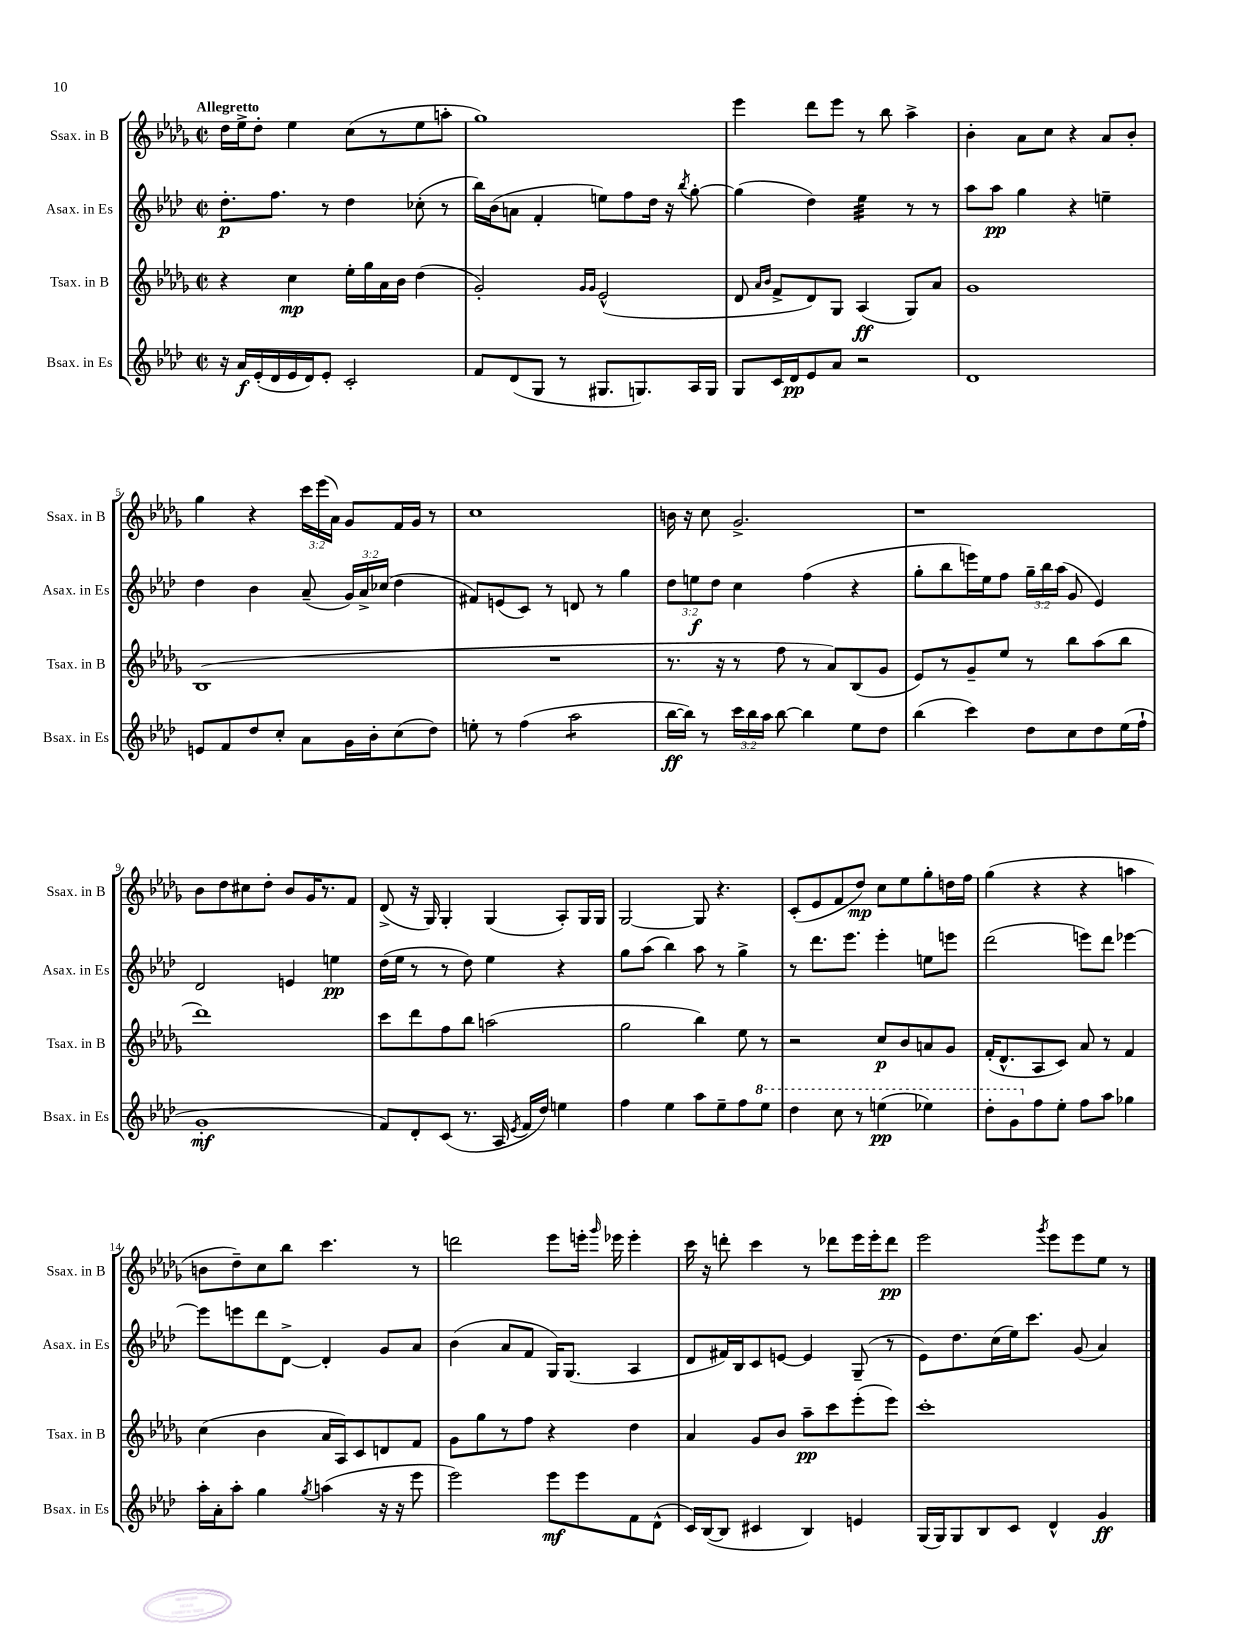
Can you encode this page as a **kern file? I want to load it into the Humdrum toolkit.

**kern	**dynam	**kern	**dynam	**kern	**dynam	**kern	**dynam
*part4	*part4	*part3	*part3	*part2	*part2	*part1	*part1
*staff4	*staff4	*staff3	*staff3	*staff2	*staff2	*staff1	*staff1
*I"Bsax. in Es	*	*I"Tsax. in B	*	*I"Asax. in Es	*	*I"Ssax. in B	*
*I'Bsax. in Es	*	*I'Tsax. in B	*	*I'Asax. in Es	*	*I'Ssax. in B	*
*clefG2	*	*clefG2	*	*clefG2	*	*clefG2	*
*k[b-e-a-d-]	*	*k[b-e-a-d-g-]	*	*k[b-e-a-d-]	*	*k[b-e-a-d-g-]	*
*M2/2	*	*M2/2	*	*M2/2	*	*M2/2	*
*met(c|)	*	*met(c|)	*	*met(c|)	*	*met(c|)	*
=1	=1	=1	=1	=1	=1	=1	=1
!	!	!	!	!	!	!LO:TX:a:B:t=Allegretto	!
16r	.	4r	.	8.dd-'\L	p	16dd-\LL	.
16a-/LL	f	.	.	.	.	16ee-^\J	.
(16e-'/	.	.	.	.	.	8dd-'\J	.
16d-/	.	.	.	8.ff\J	.	.	.
16e-/	.	4cc\	mp	.	.	4ee-\	.
16d-/J)	.	.	.	.	.	.	.
8e-'/J	.	.	.	8r	.	.	.
2c'/	.	16ee-'\LL	.	4dd-\	.	(8cc\L	.
.	.	16gg-\	.	.	.	.	.
.	.	16a-\	.	.	.	8r	.
.	.	16b-\JJ	.	.	.	.	.
.	.	(4dd-\	.	(8cc-X'\	.	8ee-\	.
.	.	.	.	8r	.	8aan'\J	.
=2	=2	=2	=2	=2	=2	=2	=2
8f/L	.	2g-'/)	.	16bb-\LL)	.	1gg-)	.
.	.	.	.	(16b-\J	.	.	.
(8d-/	.	.	.	8an\J	.	.	.
8G/J	.	.	.	4f'/	.	.	.
8r	.	.	.	.	.	.	.
.	.	16qqg-/LL	.	.	.	.	.
.	.	16qqg-/JJ	.	.	.	.	.
8.G#X/L	.	(2e-^^/	.	8een\L)	.	.	.
.	.	.	.	8ff\	.	.	.
8.Gn/)	.	.	.	.	.	.	.
.	.	.	.	16dd-\Jk	.	.	.
.	.	.	.	16r	.	.	.
.	.	.	.	8qbb-/	.	.	.
16A-/L	.	.	.	[8gg'\	.	.	.
16G/JJ	.	.	.	.	.	.	.
=3	=3	=3	=3	=3	=3	=3	=3
8G/L	.	8d-/	.	(4gg\]	.	4eee-\	.
.	.	16qqa-/LL	.	.	.	.	.
.	.	16qqb-/JJ	.	.	.	.	.
16c/L	.	8f^/L	.	.	.	.	.
16d-/J	pp	.	.	.	.	.	.
8e-/	.	8d-/)	.	4dd-\)	.	8ddd-\L	.
8a-/J	.	8G-/J	.	.	.	8eee-\J	.
*	*	*	*	*tremolo	*	*	*
2r	.	(4A-/	ff	32ee-\LLL	.	8r	.
.	.	.	.	32ee-\	.	.	.
.	.	.	.	32ee-\	.	.	.
.	.	.	.	32ee-\	.	.	.
.	.	.	.	32ee-\	.	8bb-\	.
.	.	.	.	32ee-\	.	.	.
.	.	.	.	32ee-\	.	.	.
.	.	.	.	32ee-\JJJ	.	.	.
*	*	*	*	*Xtremolo	*	*	*
.	.	8G-/L)	.	8r	.	4aa-^\	.
.	.	8a-/J	.	8r	.	.	.
=4	=4	=4	=4	=4	=4	=4	=4
1d-	.	1g-	.	8aa-\L	.	4b-'\	.
.	.	.	.	8aa-\J	pp	.	.
.	.	.	.	4gg\	.	8a-\L	.
.	.	.	.	.	.	8cc\J	.
.	.	.	.	4r	.	4r	.
.	.	.	.	4een~\	.	8a-/L	.
.	.	.	.	.	.	8b-'/J	.
!!LO:LB:g=z
=5	=5	=5	=5	=5	=5	=5	=5
8en/L	.	(1B-	.	4dd-\	.	4gg-\	.
8f/	.	.	.	.	.	.	.
8dd-/	.	.	.	4b-\	.	4r	.
8cc'/J	.	.	.	.	.	.	.
8a-\L	.	.	.	(8a-~/	.	24ccc\LL	.
.	.	.	.	.	.	(24eee-\	.
.	.	.	.	.	.	24a-\JJ)	.
16g\L	.	.	.	24g/LL)	.	8g-/L	.
.	.	.	.	24a-^/	.	.	.
16b-'\J	.	.	.	.	.	.	.
.	.	.	.	(24cc-X/JJ	.	.	.
(8cc\	.	.	.	4dd-\	.	16f/L	.
.	.	.	.	.	.	16g-/JJ	.
8dd-\J)	.	.	.	.	.	8r	.
=6	=6	=6	=6	=6	=6	=6	=6
8een'\	.	1r	.	8f#X/L)	.	1cc	.
8r	.	.	.	(8en/	.	.	.
(4ff\	.	.	.	8c/J)	.	.	.
.	.	.	.	8r	.	.	.
*tremolo	*	*	*	*	*	*	*
8aa-\L	.	.	.	8dn/	.	.	.
8aa-\	.	.	.	8r	.	.	.
8aa-\	.	.	.	4gg\	.	.	.
8aa-\J	.	.	.	.	.	.	.
*Xtremolo	*	*	*	*	*	*	*
=7	=7	=7	=7	=7	=7	=7	=7
[16bb-\LL	ff	8.r	.	12dd-\L	.	16bn\	.
16bb-\JJ])	.	.	.	.	.	16r	.
.	.	.	.	12een\	f	.	.
8r	.	.	.	.	.	8cc\	.
.	.	.	.	12dd-\J	.	.	.
.	.	16r	.	.	.	.	.
24ccc\LL	.	8r	.	4cc\	.	2.g-^/	.
24bb-\	.	.	.	.	.	.	.
24aa-\JJ	.	.	.	.	.	.	.
[8bb-\	.	8ff\	.	.	.	.	.
4bb-\]	.	8r	.	(4ff\	.	.	.
.	.	8a-/L)	.	.	.	.	.
8ee-\L	.	(8B-/	.	4r	.	.	.
8dd-\J	.	8g-/J	.	.	.	.	.
=8	=8	=8	=8	=8	=8	=8	=8
(4bb-\	.	8e-/L)	.	8gg'\L	.	1r	.
.	.	8r	.	8bb-\	.	.	.
4ccc\)	.	8g-~/	.	16eeen\L)	.	.	.
.	.	.	.	16ee-\J	.	.	.
.	.	8ee-/J	.	8ff\J	.	.	.
8dd-\L	.	8r	.	24gg~\LL	.	.	.
.	.	.	.	24bb-\	.	.	.
.	.	.	.	(24aa-\JJ	.	.	.
8cc\	.	8bb-\L	.	8g/	.	.	.
8dd-\	.	(8aa-\	.	4e-/)	.	.	.
(16ee-\L	.	8bb-\J	.	.	.	.	.
16ff`\JJ	.	.	.	.	.	.	.
!!LO:LB:g=z
=9	=9	=9	=9	=9	=9	=9	=9
1g'	mf	1ddd-)	.	2d-/	.	8b-\L	.
.	.	.	.	.	.	8dd-\	.
.	.	.	.	.	.	8cc#X\	.
.	.	.	.	.	.	8dd-'\J	.
.	.	.	.	4en/	.	8b-/L	.
.	.	.	.	.	.	16g-/K	.
.	.	.	.	.	.	8.r	.
.	.	.	.	4een\	pp	.	.
.	.	.	.	.	.	8f/J	.
=10	=10	=10	=10	=10	=10	=10	=10
8f/L)	.	8ccc\L	.	(16dd-\LL	.	(8d-^/	.
.	.	.	.	16ee-\JJ	.	.	.
8d-'/	.	8ddd-\	.	8r	.	16r	.
.	.	.	.	.	.	16G-/)	.
(8c/J	.	8ff\	.	8r	.	4G-'/	.
8.r	.	8bb-\J	.	8dd-\)	.	.	.
.	.	(2aan\	.	4ee-\	.	(4G-/	.
16A-/	.	.	.	.	.	.	.
8qe-/	.	.	.	.	.	.	.
16f/LL	.	.	.	.	.	.	.
16dd-/JJ)	.	.	.	.	.	.	.
4een\	.	.	.	4r	.	8A-'/L)	.
.	.	.	.	.	.	16G-/L	.
.	.	.	.	.	.	16G-/JJ	.
=11	=11	=11	=11	=11	=11	=11	=11
4ff\	.	2gg-\	.	8gg\L	.	[2G-/	.
.	.	.	.	(8aa-\J	.	.	.
4ee-\	.	.	.	4bb-\)	.	.	.
8aa-\L	.	4bb-\)	.	8aa-\	.	8G-/]	.
8ee-~\	.	.	.	8r	.	4.r	.
8ff\	.	8ee-\	.	4gg^\	.	.	.
*8va	*	*	*	*	*	*	*
8eee-\J	.	8r	.	.	.	.	.
=12	=12	=12	=12	=12	=12	=12	=12
4ddd-\	.	2r	.	8r	.	(8c'/L	.
.	.	.	.	8.ddd-\L	.	8e-/	.
8ccc\	.	.	.	.	.	8f/	.
.	.	.	.	8.eee-\J	.	.	.
8r	.	.	.	.	.	8dd-/J)	mp
(4eeen\	pp	8cc/L	p	4eee-'\	.	8cc\L	.
.	.	8b-/	.	.	.	8ee-\	.
4eee-X\)	.	8an/	.	8een\L	.	8gg-'\	.
.	.	8g-/J	.	8eeen\J	.	16ddn\L	.
.	.	.	.	.	.	16ff\JJ	.
=13	=13	=13	=13	=13	=13	=13	=13
8ddd-'\L	.	(16f'/KL	.	(2ddd-\	.	(4gg-\	.
.	.	8.d-^^/	.	.	.	.	.
8gg\	.	.	.	.	.	.	.
*X8va	*	*	*	*	*	*	*
8ff\	.	8A-/	.	.	.	4r	.
8ee-'\J	.	8c/J)	.	.	.	.	.
8ff\L	.	8a-/	.	8eeen\L)	.	4r	.
8aa-\J	.	8r	.	8ddd-\J	.	.	.
4gg-X\	.	4f/	.	[4eee-X\	.	4aan\	.
!!LO:LB:g=z
=14	=14	=14	=14	=14	=14	=14	=14
16aa-'\LL	.	(4cc\	.	8eee-\L]	.	8bn\L	.
16a-'\J	.	.	.	.	.	.	.
8aa-'\J	.	.	.	8eeen\	.	8dd-~\)	.
4gg\	.	4b-\	.	8ddd-\	.	8cc\	.
.	.	.	.	[8d-^\J	.	8bb-\J	.
8qgg/	.	.	.	.	.	.	.
(4aan\	.	16a-/LL	.	4d-'/]	.	4.ccc\	.
.	.	16A-/J)	.	.	.	.	.
.	.	8c/	.	.	.	.	.
16r	.	8dn/	.	8g/L	.	.	.
16r	.	.	.	.	.	.	.
8eee-\	.	8f/J	.	8a-/J	.	8r	.
=15	=15	=15	=15	=15	=15	=15	=15
2eee-\)	.	8g-\L	.	(4b-\	.	2dddn\	.
.	.	8gg-\	.	.	.	.	.
.	.	8r	.	8a-/L	.	.	.
.	.	8ff\J	.	8f/J	.	.	.
8eee-\L	mf	4r	.	16G/KL)	.	8eee-\L	.
.	.	.	.	(8.G/J	.	.	.
8eee-\	.	.	.	.	.	16eeen'\Jk	.
.	.	.	.	.	.	16qqggg-/	.
.	.	.	.	.	.	16eee-X\	.
8f\	.	4dd-\	.	4A-/	.	4eee-'\	.
(8d-^^\J	.	.	.	.	.	.	.
=16	=16	=16	=16	=16	=16	=16	=16
16c/LL)	.	4a-/	.	8d-/L	.	16ccc\	.
([16B-/J	.	.	.	.	.	16r	.
8B-/J]	.	.	.	16f#X/L)	.	8dddn'\	.
.	.	.	.	16B-/J	.	.	.
4c#X/	.	8g-/L	.	8c/	.	4ccc\	.
.	.	8b-/J	.	[8en/J	.	.	.
4B-/)	.	8aa-~\L	pp	4e/]	.	8r	.
.	.	8ccc\	.	.	.	8ddd-X\L	.
4en/	.	(8eee-'\	.	(8G~/	.	16eee-\L	.
.	.	.	.	.	.	16eee-'\J	.
.	.	8eee-\J)	.	8r	.	8ddd-\J	pp
=17	=17	=17	=17	=17	=17	=17	=17
(16G/LL	.	1ccc'	.	8e-\L)	.	2eee-\	.
16G/J)	.	.	.	.	.	.	.
8G/	.	.	.	8.dd-\	.	.	.
8B-/	.	.	.	.	.	.	.
.	.	.	.	(16cc\L	.	.	.
8c/J	.	.	.	16ee-\J)	.	.	.
.	.	.	.	8.ccc\J	.	.	.
.	.	.	.	.	.	8qggg-/	.
4d-^^/	.	.	.	.	.	8eee-\L	.
.	.	.	.	(8g/	.	8eee-\	.
4g/	ff	.	.	4a-/)	.	8ee-\J	.
.	.	.	.	.	.	8r	.
==	==	==	==	==	==	==	==
*-	*-	*-	*-	*-	*-	*-	*-
